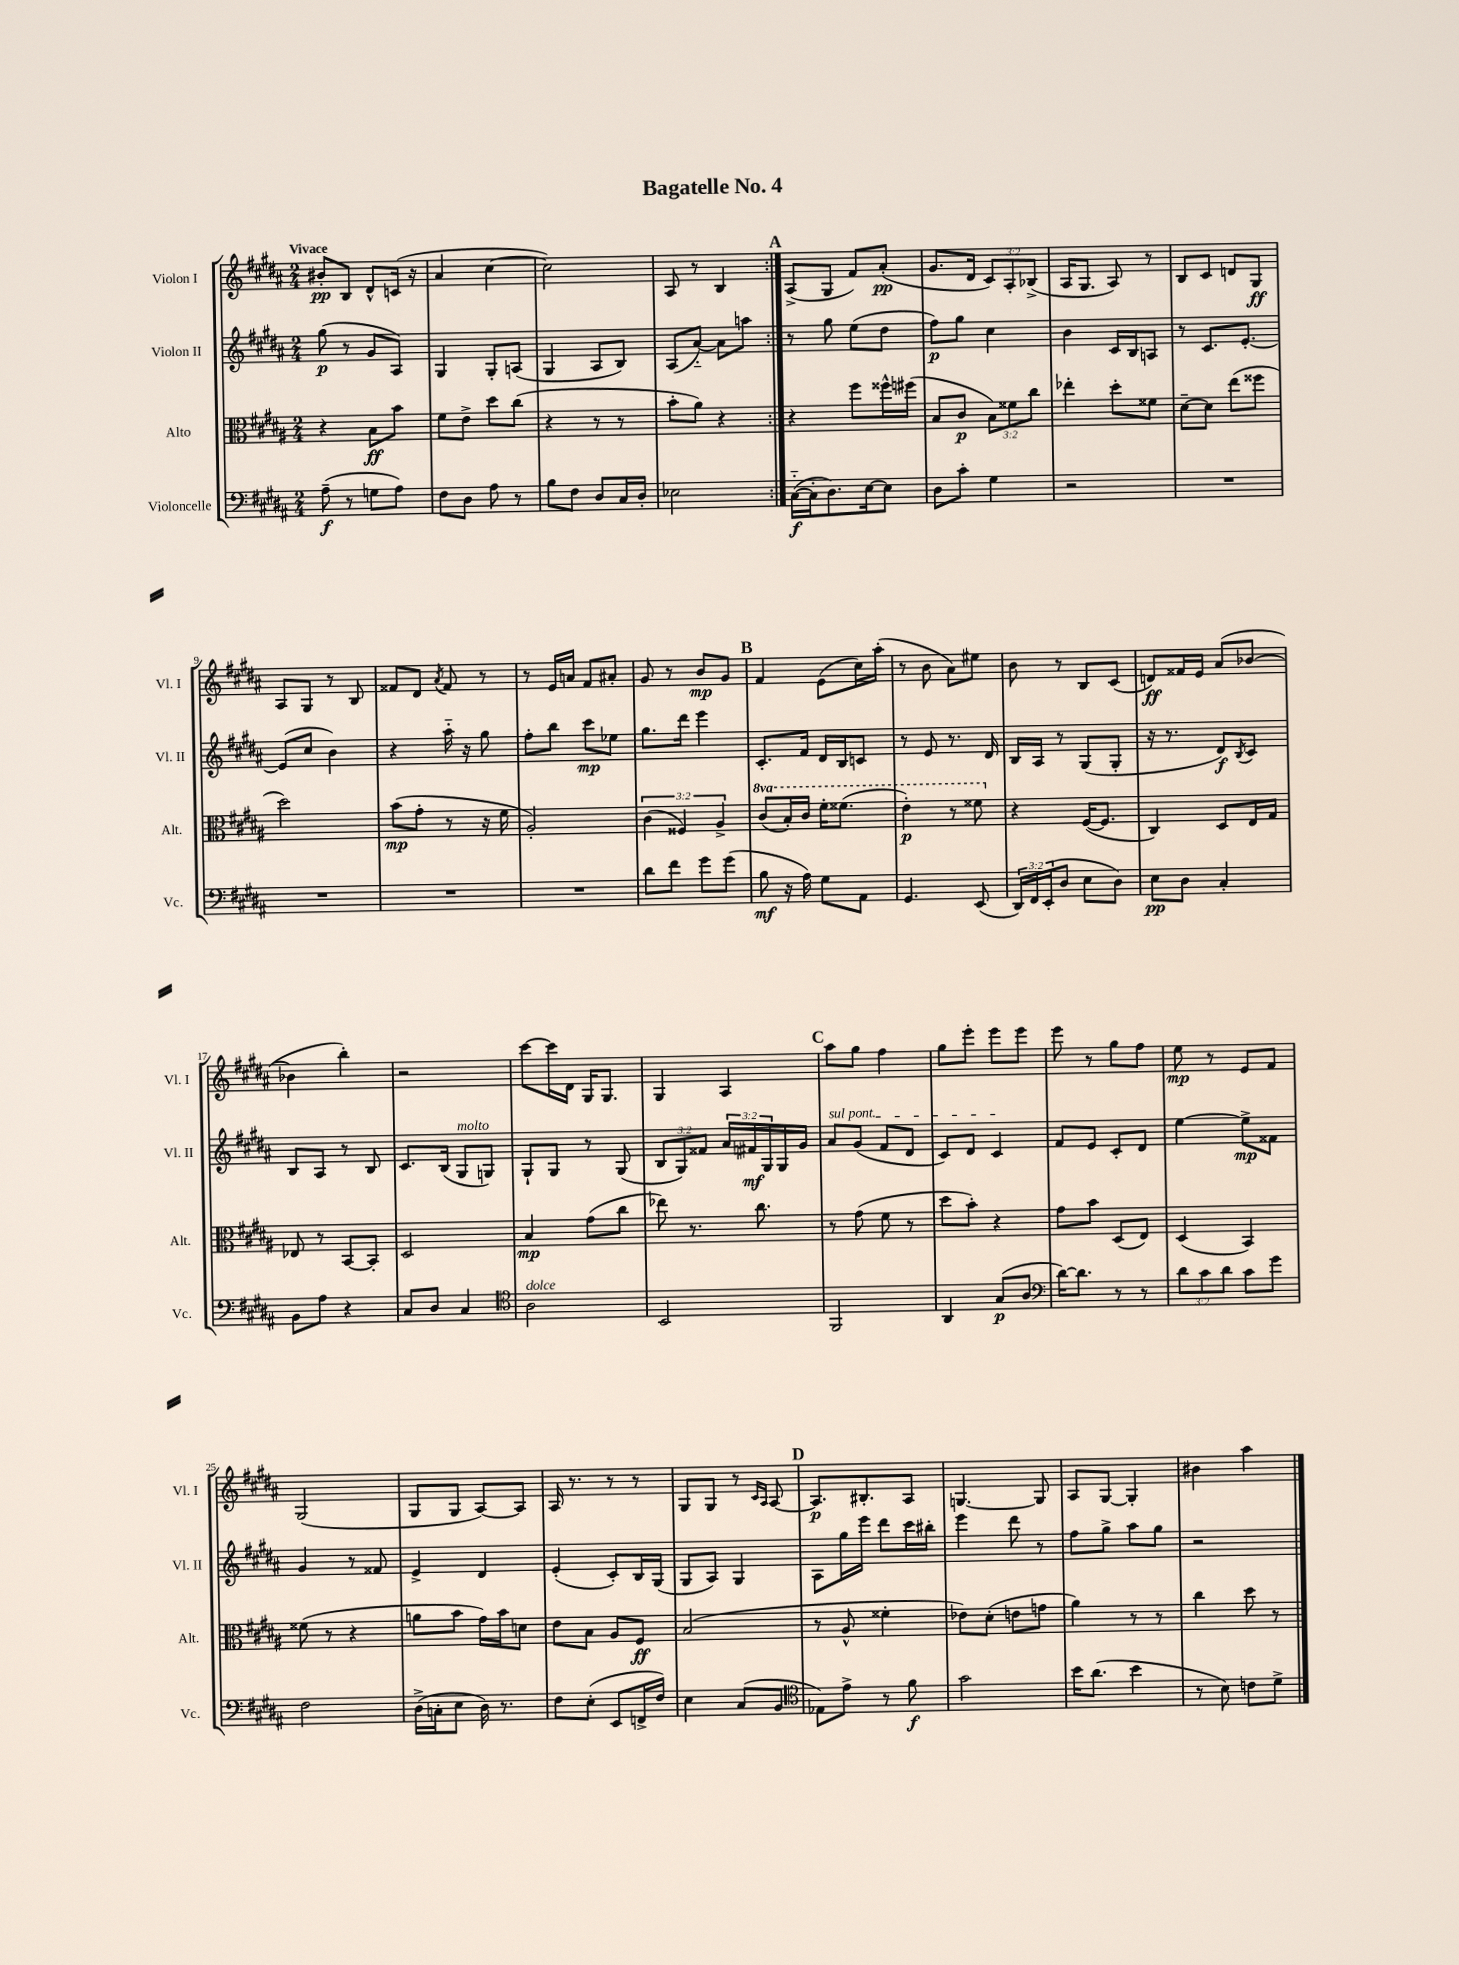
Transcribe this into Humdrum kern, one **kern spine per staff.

**kern	**kern	**kern	**kern
*staff4	*staff3	*staff2	*staff1
*clefF4	*clefC3	*clefG2	*clefG2
*k[f#c#g#d#a#]	*k[f#c#g#d#a#]	*k[f#c#g#d#a#]	*k[f#c#g#d#a#]
*M2/4	*M2/4	*M2/4	*M2/4
(8A#~	4r	(8gg#	8b#'
8r	.	8r	8B
8G	8B	8g#	8d#^^
8A#)	8b	8A#)	(16c
.	.	.	16r
=	=	=	=
8F#	8f#	4G#	4a#
8D#	8e^	.	.
8A#	8dd#	8G#'	[4cc#
8r	(8cc#	(8A	.
=	=	=	=
8B	4r	4G#	2cc#])
8F#	.	.	.
8D#	8r	8A#	.
16C#	8r	8B)	.
16D#'	.	.	.
=	=	=	=
2E-	8b'	(8A#	8A#
.	8a#)	[8a#'~)	8r
.	4r	8a#]	4B
.	.	8aa	.
=:|!	=:|!	=:|!	=:|!
([16C#'~	4r	8r	(8A#^
16C#']	.	.	.
8.D#)	.	8gg#	8G#
.	8ff#	(8ee	8f#)
[16E	.	.	.
8E]	16ff##^^	8dd#	(8a#'
.	(16ff#	.	.
=	=	=	=
8D#	8B	8ff#)	8.g#
8c#'	8c#	8gg#	.
.	.	.	16d#
4G#	12B)	4cc#	12c#)
.	12f##	.	12A#'
.	12cc#	.	(12B-^
=	=	=	=
2r	4ee-'	4b	16A#
.	.	.	8.G#
.	8dd#'	16c#	8A#)
.	.	16B	.
.	8f##	8A	8r
=	=	=	=
2r	[8d#~	8r	8B
.	8d#]	8.c#	8c#
.	(8ee	.	8d
.	.	[8.e'	.
.	8ff##	.	8G#
=	=	=	=
2r	2dd#)	(8e]	8A#
.	.	8cc#	8G#
.	.	4b)	8r
.	.	.	8B
=	=	=	=
2r	(8b	4r	8f##
.	8g#'	.	8d#
.	.	.	8qa#
.	8r	16aa#'~	8f##
.	.	16r	.
.	16r	8gg#	8r
.	16f#	.	.
=	=	=	=
2r	2A#')	8ff#'	8r
.	.	8bb	16e
.	.	.	16a
.	.	8ccc#	8f#
.	.	8ee-	8a#'
=	=	=	=
8d#	(6c#	8.gg#	8g#
8f#	.	.	8r
.	6F##)	.	.
.	.	16ddd#	.
8g#	.	4eee	8b
.	6A#^	.	.
(8g#	.	.	8g#
=	=	=	=
8B	(8cc#	8.c#'	4f#
16r	16b')	.	.
16A#)	16cc#	16f#	.
8G#	16ff#'	16d#	(8e
.	(8.ff##	16B	.
8AA#	.	8c	16cc#)
.	.	.	(16aa#'
=	=	=	=
4.GG#	4ee')	8r	8r
.	.	8e	8b
.	8r	8.r	8a#)
(8EE	8ff##	.	8ee#
.	.	16d#	.
=	=	=	=
24DD#)	4r	16B	8b
24FF#	.	.	.
.	.	16A#	.
(24EE'	.	.	.
8D#	.	8r	8r
8E	([16F#	(8G#	8B
.	8.F#]	.	.
8D#)	.	8G#'	(8c#
=	=	=	=
8E	4C#)	16r	8d)
.	.	8.r	.
8D#	.	.	16f##
.	.	.	16e
4C#'	8D#	8d#)	(8a#
.	.	8qB	.
.	16E	8c#	[8b-
.	16G#	.	.
=	=	=	=
8BB	8E-	8B	4b-]
8A#	8r	8A#	.
4r	[8BB	8r	4bb')
.	8BB']	8B	.
=	=	=	=
8C#	2D#	8.c#	2r
8D#	.	.	.
.	.	(16B	.
4C#	.	8G#	.
.	.	8G)	.
=	=	=	=
*clefC4	*	*	*
2A#	4B	8G#`	[8ccc#
.	.	8G#	16ccc#]
.	.	.	16d#
.	(8g#	8r	16G#
.	.	.	8.G#
.	8cc#	(8G#	.
=	=	=	=
2BB	8ee-)	12B	4G#
.	.	12G#)	.
.	8.r	.	.
.	.	12f##	.
.	.	24a#	4A#
.	.	24f#	.
.	8.cc#	.	.
.	.	24G#	.
.	.	16G#	.
.	.	16g#	.
=	=	=	=
2FF#	8r	8a#	8aa#
.	(8g#	(8g#	8gg#
.	8f#	8f#	4ff#
.	8r	8d#	.
=	=	=	=
4AA#	8dd#	8c#)	8gg#
.	8b')	8d#	8eee'
(8G#	4r	4c#	8eee
8A#	.	.	8eee
=	=	=	=
*clefF4	*	*	*
[16d#)	8g#	8f#	8eee
8.d#]	.	.	.
.	8b	8e	8r
8r	(8D#	8c#'	8gg#
8r	8E)	8d#	8ff#
=	=	=	=
12d#	(4D#	[4ee	8ee
12c#	.	.	.
.	.	.	8r
12d#	.	.	.
8c#	4BB)	8ee^]	8e
8g#	.	8f##	8f#
=	=	=	=
2F#	(8f##	4g#	(2G#
.	8r	.	.
.	4r	8r	.
.	.	8f##	.
=	=	=	=
(16D#^	8a	4e^	8G#
16C'	.	.	.
8E	8b	.	8G#
16D#)	16g#)	4d#	[8A#)
8.r	16b	.	.
.	8d	.	8A#]
=	=	=	=
8F#	8e	(4e'	16A#
.	.	.	8.r
(8E'	8B	.	.
8EE	8A#	8c#')	8r
16FF^	8F#	16B	8r
16F#)	.	(16G#	.
=	=	=	=
4E	(2B	8G#	8G#
.	.	8A#)	8G#
(8C#	.	4G#	8r
.	.	.	16qqc#
.	.	.	16qqA#
8BB	.	.	[8A#
=	=	=	=
*clefC4	*	*	*
8E-)	8r	8A#	8.A#]
8e^	8A#^^	16gg#	.
.	.	16eee	8.B#'
8r	4f##'	8ddd#	.
8f#	.	16ccc#	8A#
.	.	16bb#'	.
=	=	=	=
2g#	8e-)	4eee	[4.G
.	(8d#'	.	.
.	8e	8ddd#	.
.	8g	8r	8G]
=	=	=	=
16b	4a#)	8ff#	8A#
(8.a#	.	.	.
.	.	8gg#^	[8G#
4b	8r	8aa#	4G#']
.	8r	8gg#	.
=	=	=	=
8r	4cc#	2r	4b#
8B)	.	.	.
8c	8dd#	.	4aa#
8d#^	8r	.	.
==	==	==	==
*-	*-	*-	*-
